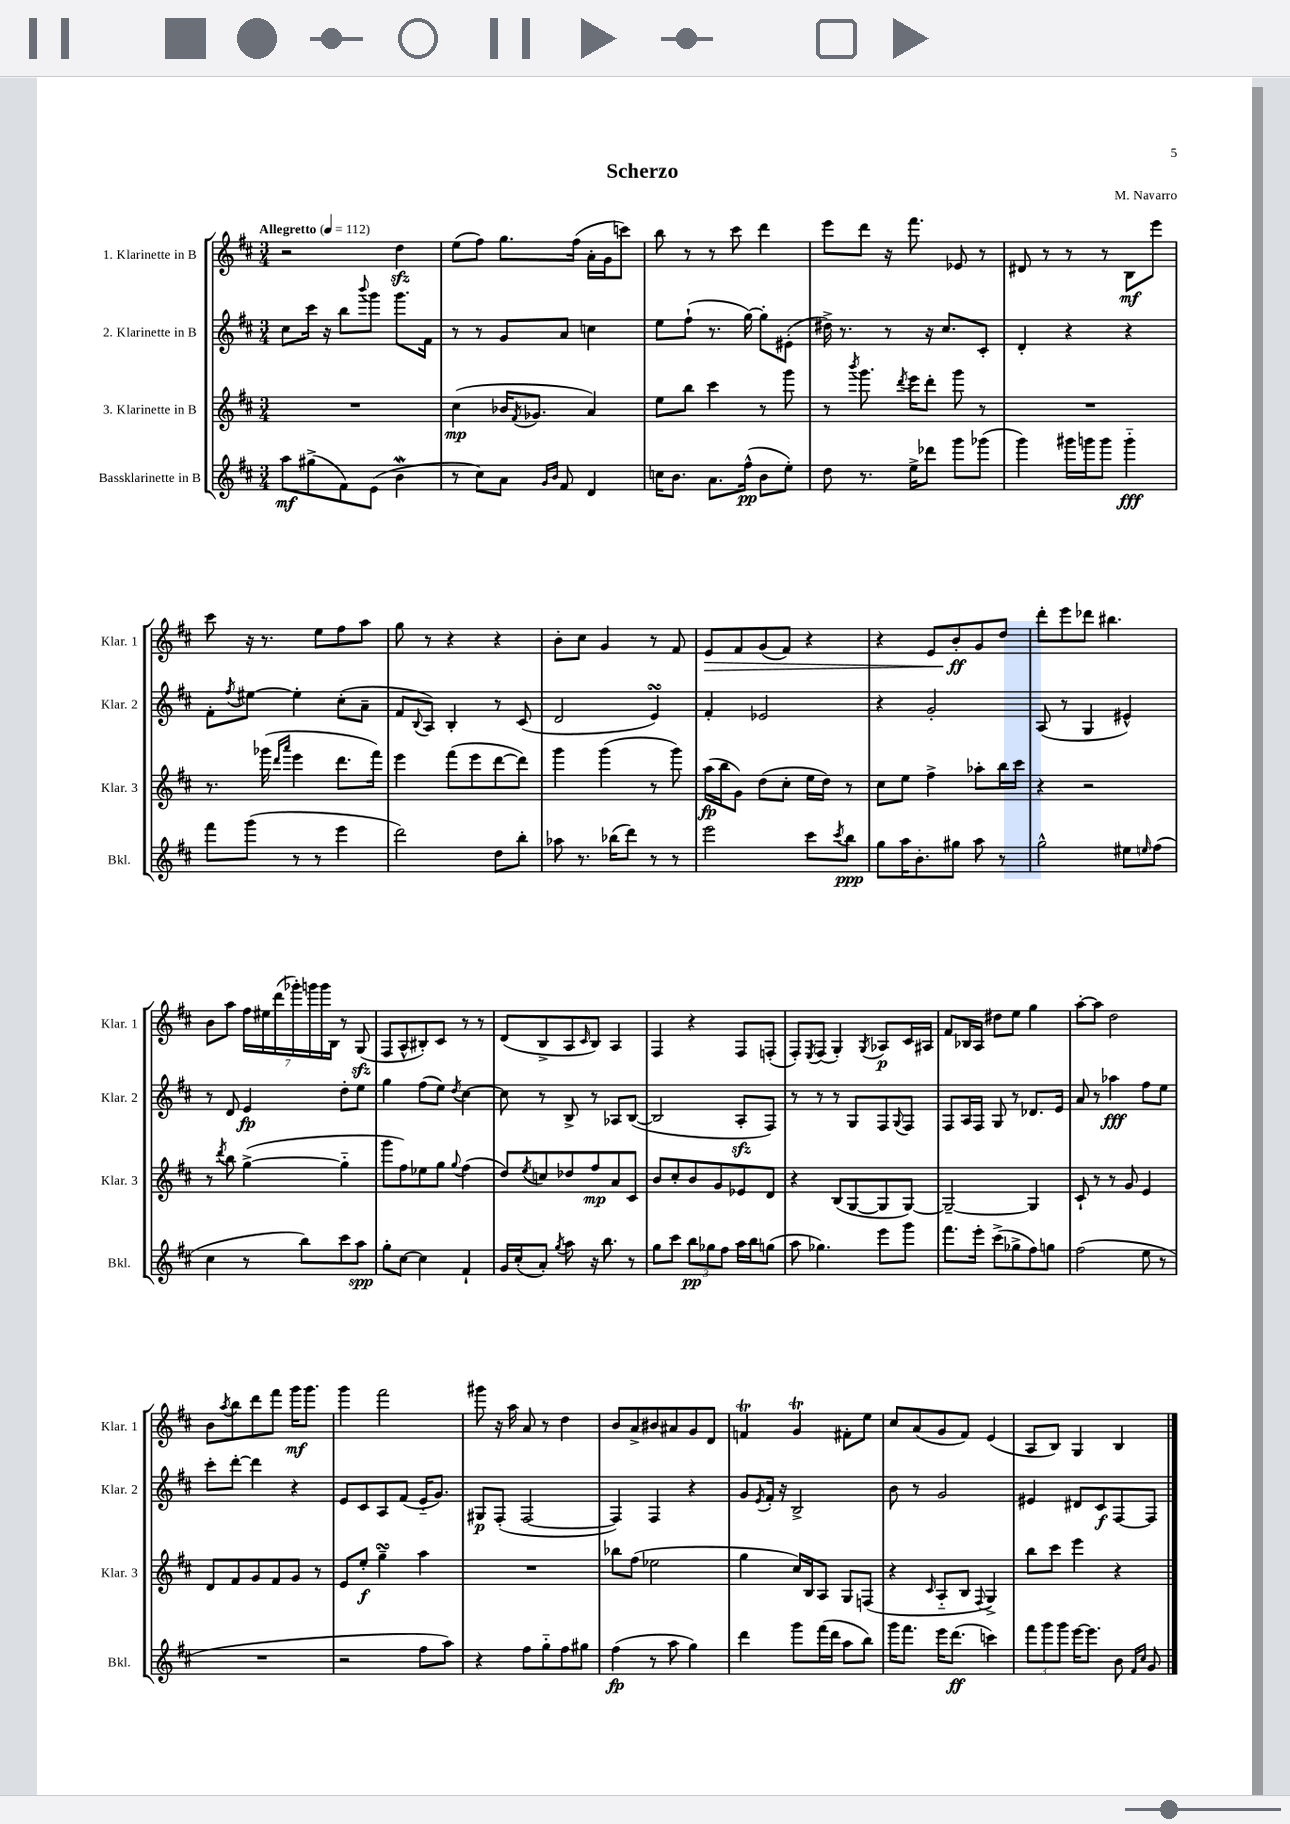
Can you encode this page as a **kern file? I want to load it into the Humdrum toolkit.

**kern	**kern	**kern	**kern
*staff4	*staff3	*staff2	*staff1
*clefG2	*clefG2	*clefG2	*clefG2
*k[f#c#]	*k[f#c#]	*k[f#c#]	*k[f#c#]
*M3/4	*M3/4	*M3/4	*M3/4
*MM112	*MM112	*MM112	*MM112
8aa	2.r	8cc#	2r
(8gg#^	.	16ccc#	.
.	.	16r	.
8f#)	.	8bb	.
.	.	8qqbbb	.
(8e	.	8ggg	.
4b	.	8.ggg	4dd
.	.	16f#	.
=	=	=	=
8r	(4cc#	8r	(8ee
8cc#)	.	8r	8ff#)
8a	16b-	8g	8.gg
.	8qf#	.	.
.	8.g-	.	.
16qqg	.	.	.
16qqb	.	.	.
8f#	.	8a	.
.	.	.	(16ff#
4d	4a)	4cc	16a'
.	.	.	16g
.	.	.	8ccc)
=	=	=	=
16cc	8ee	8ee	8bb
8.b	.	.	.
.	8bb	(8ff#`	8r
8.a	4ccc#	8.r	8r
.	.	.	8ccc#
(16ff#^^	.	[16gg)	.
8b	8r	8gg']	4ddd
8ee')	8ggg	(8e#'	.
=	=	=	=
8dd	8r	16dd#^)	8eee
.	.	8.r	.
.	8qbbb	.	.
8.r	8.ggg	.	8ddd
.	.	8r	16r
.	8qddd	.	.
16ee^	16eee	.	8.fff#
8ddd-	8ddd'	16r	.
.	.	8.cc#	.
8ggg	8ggg	.	8e-
(8ggg-	8r	8c#'	8r
=	=	=	=
4ggg)	2.r	4d'	8d#
.	.	.	8r
16ggg#	.	4r	8r
16ggg	.	.	.
8ggg	.	.	8r
4ggg'~	.	4r	8B
.	.	.	8eee
=	=	=	=
8fff#	8.r	8f#'	8ccc#
.	.	8qff#	.
(8ggg	.	[8ee#	16r
.	(16ggg-	.	8.r
.	16qqddd	.	.
.	16qqaaa	.	.
8r	4eee	4ee#']	.
8r	.	.	8ee
4eee	8.ddd	(8cc#'	8ff#
.	.	8a~	8aa
.	16fff#)	.	.
=	=	=	=
2ddd)	4eee	8f#	8gg
.	.	8qqB	.
.	.	8A)	8r
.	(8fff#	4B'	4r
.	8eee	.	.
8dd	[8ddd	8r	4r
8bb'	8ddd])	(8c#	.
=	=	=	=
8aa-	4ggg	2d	8b'
8.r	.	.	8cc#
.	(4ggg	.	4g
(16bb-	.	.	.
8ddd)	.	.	.
8r	8r	4e)	8r
8r	8ggg)	.	8f#
=	=	=	=
2eee	(16aa	4f#'	8e
.	16bb	.	.
.	8g)	.	8f#
.	(8dd	2e-	(8g
.	8cc#'	.	8f#)
8ccc#	16ee	.	4r
.	16dd)	.	.
8qccc#	.	.	.
8bb	8r	.	.
=	=	=	=
8gg	8cc#	4r	4r
16aa	8ee	.	.
8.b'	.	.	.
.	4ff#^	2g'	8e
8gg#	.	.	8b'
8aa	8aa-'	.	8g
8r	16bb	.	8dd
.	16ccc#	.	.
=	=	=	=
2gg^^	4r	(8A	8ddd'
.	.	8r	8eee
.	2r	4G	8ddd-
.	.	.	4.bb#
8ee#	.	4e#^^)	.
16qqee	.	.	.
(8ff#	.	.	.
=	=	=	=
4cc#	8r	8r	8b
.	8qddd	.	.
.	8bb	8d	8aa
8r	([4gg^	4e	28ff#
.	.	.	28ee#
.	.	.	(28ddd
.	.	.	28ggg-')
8bb)	.	.	.
.	.	.	28ggg
.	.	.	28ggg
.	.	.	28B
8ccc#	4gg'~]	8dd'	8r
8aa	.	8ee	(8G
=	=	=	=
8gg'	8ggg	4gg	8F#
[8cc#	8ff#)	.	8A^^
4cc#]	8ee-	(8ff#	8B#')
.	8gg	8ee)	8c#
.	8qqgg	8qdd	.
4f#`	(4ff#	[4cc#	8r
.	.	.	8r
=	=	=	=
16g	8dd)	8cc#]	(8d
(16cc#'	.	.	.
.	8qee	.	.
8a')	8cc	8r	8B^
8qgg	.	.	.
8aa	8dd-	8B^	8A
.	.	.	16qqc#
16r	8ff#	8r	8B)
8.bb	.	.	.
.	8a	8A-	4A
8r	8c#	([8B	.
=	=	=	=
8gg	8b	2B]	4F#
8ccc#	8cc#'	.	.
12bb	8b	.	4r
12gg-	.	.	.
.	8g	.	.
12ff#	.	.	.
16aa	8e-	8A'	8F#
16bb	.	.	.
(8gg	8d	8F#)	(8F'
=	=	=	=
8aa	4r	8r	8F#')
.	.	.	8qE
4.gg-)	.	8r	(8F#
.	(8B	8r	4G')
.	[8G	8G	.
.	.	.	8qG
8eee	8G]	8F#	8A-
.	.	8qqG	.
8ggg	[8G)	8F#	16c#
.	.	.	16A#
=	=	=	=
8.fff#	2G~_	8F#	8f#
.	.	16A	16B-
16eee'	.	16F#	16A
(8ccc#^	.	8G	8dd#
8gg-^	.	8r	8ee
8ff#)	4G]	8.d-	4gg
8gg	.	.	.
.	.	16e	.
=	=	=	=
(2ff#	8c#`	8a	[8aa'
.	8r	8r	8aa]
.	8r	4aa-	2dd
.	8g	.	.
8ee	4e	8ff#	.
8r	.	8ee	.
=	=	=	=
2.r	8d	8ccc#'	8b
.	.	.	8qaa
.	8f#	[8ddd'	8bb
.	8g	4ddd]	8ddd
.	8f#	.	8fff#
.	8g	4r	16ggg
.	.	.	8.ggg
.	8r	.	.
=	=	=	=
2r	8e	8e	4ggg
.	8ee'	8c#	.
.	4gg~	8A	2fff#
.	.	(8f#	.
8ff#	4aa	16e'~	.
.	.	8.g)	.
8aa)	.	.	.
=	=	=	=
4r	2.r	8G#	8ggg#
.	.	(8F#'	16r
.	.	.	16aa
8ff#	.	[2F#	8a
8gg'~	.	.	8r
8ff#	.	.	4dd
8gg#	.	.	.
=	=	=	=
(4ff#	8bb-	4F#])	8b
.	(8ff#	.	8a^
8r	2ee-	4F#	8b#
8aa	.	.	8a#
4gg)	.	4r	8g
.	.	.	8d
=	=	=	=
4ddd	4gg	8g	4f
.	.	8qe	.
.	.	16f#'	.
.	.	16r	.
8ggg	16cc#)	2B^	4g
.	16B	.	.
(16fff#	8A	.	.
16ddd	.	.	.
8aa	8G	.	8f#'
8bb)	(8F	.	8ee
=	=	=	=
16ggg	4r	8b	8cc#
8.fff#	.	.	.
.	.	8r	(8a
.	16qqc#	.	.
16eee	8A'~	2g	8g
(8.ddd	.	.	.
.	8B	.	8f#)
.	8qqF#	.	.
4ccc)	4G^)	.	(4e
=	=	=	=
12fff#	8bb	4e#	8A
12ggg	.	.	.
.	8ccc#	.	8B)
12ggg	.	.	.
[16eee	4eee	8d#	4G
8.eee]	.	.	.
.	.	8c#	.
8b	4r	[8F#	4B
16qqf#	.	.	.
16qqcc#	.	.	.
8g	.	8F#]	.
==	==	==	==
*-	*-	*-	*-
